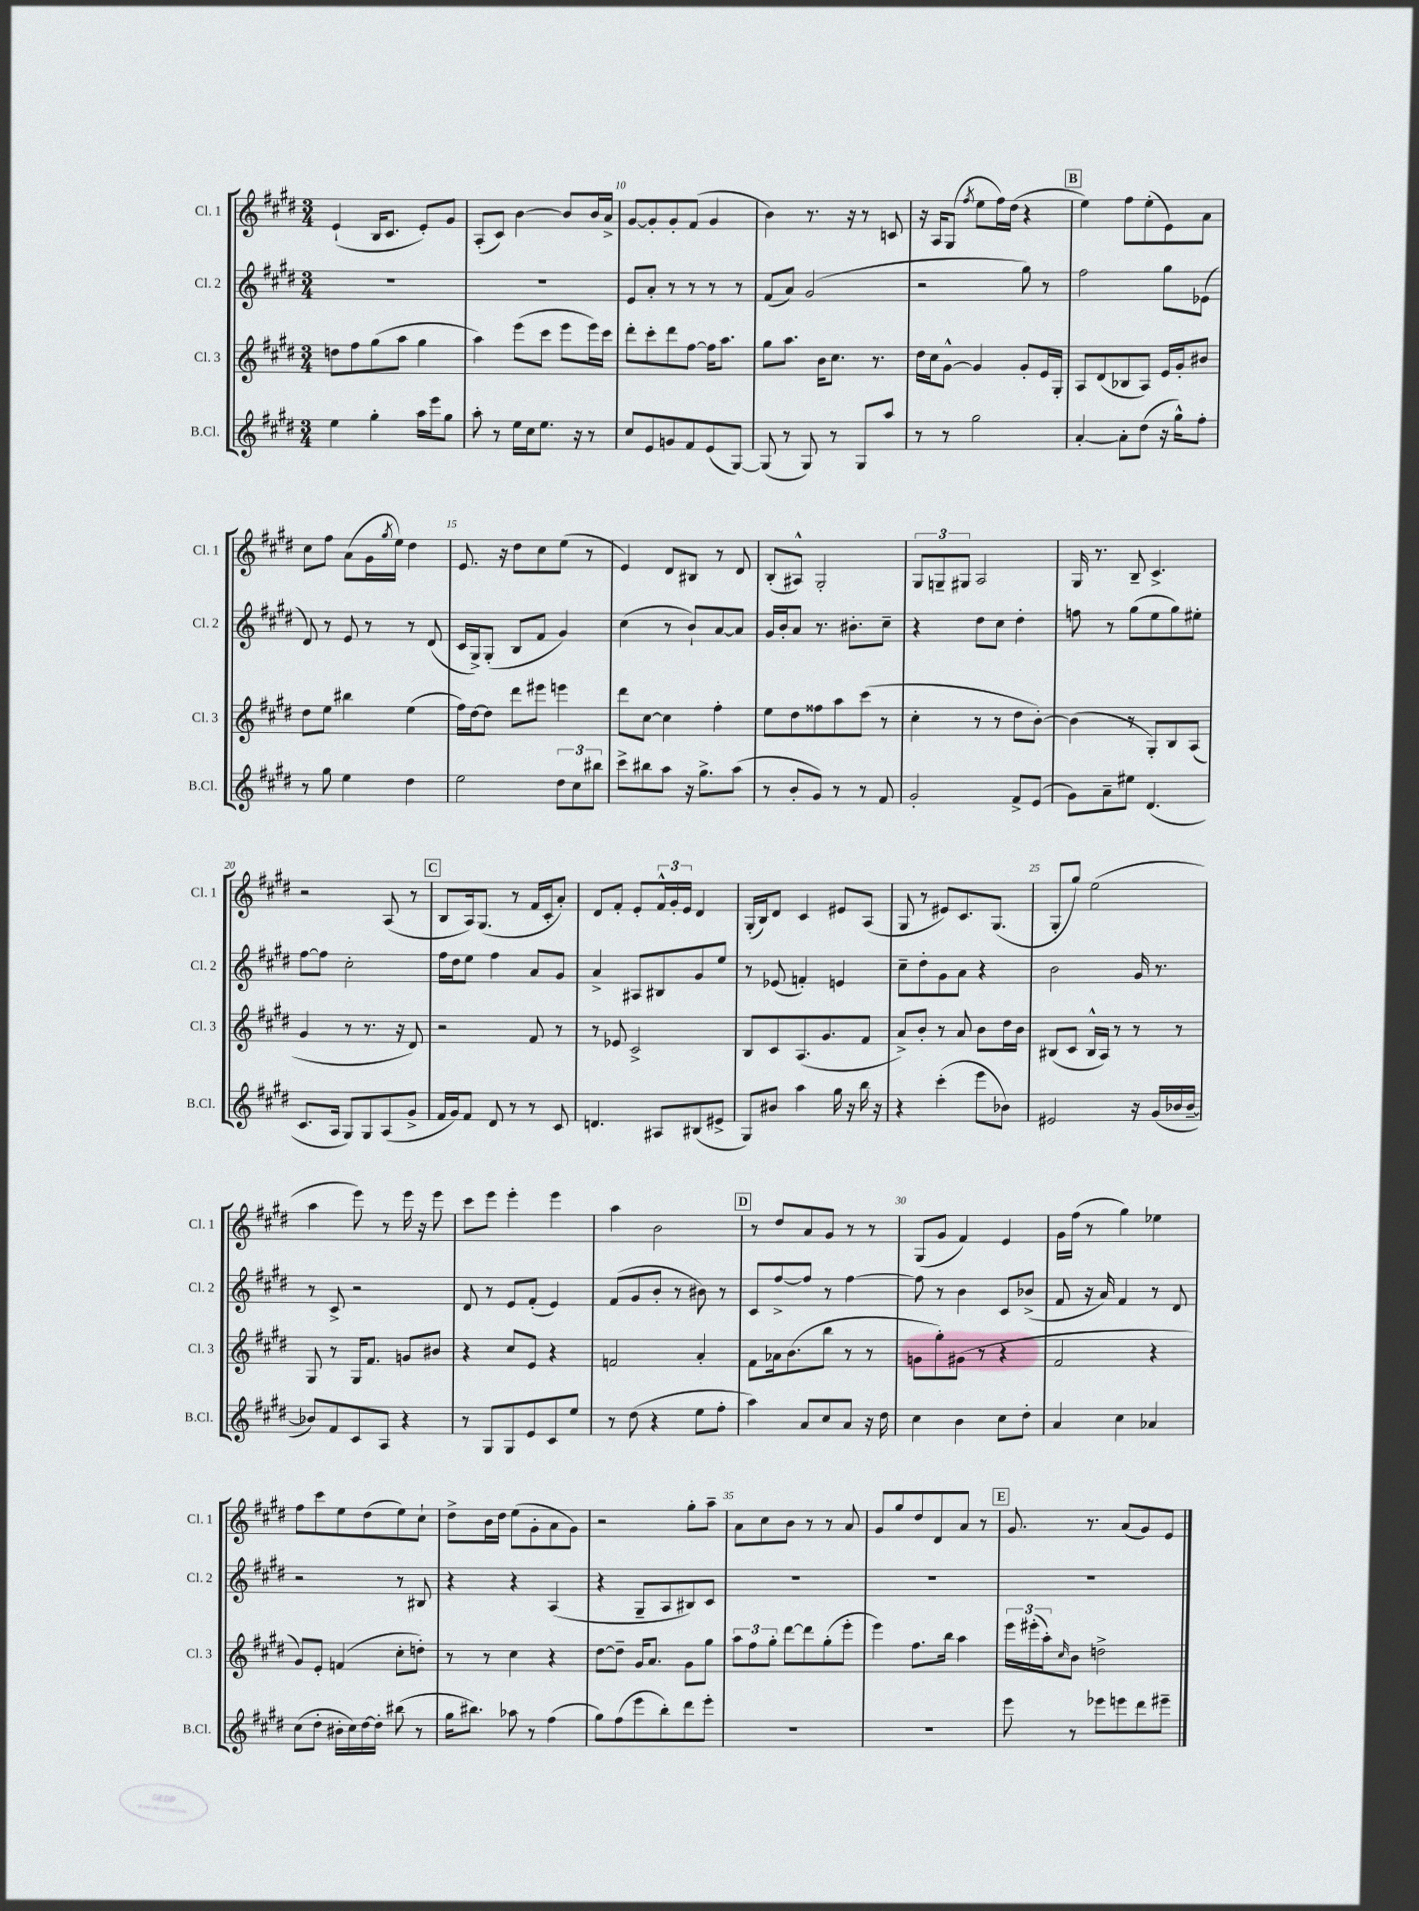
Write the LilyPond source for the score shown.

<<
\new StaffGroup <<
\new Staff = "s0" \with { instrumentName = "Cl. 1" shortInstrumentName = "Cl. 1" } {
    \clef treble \key e \major \numericTimeSignature \time 3/4
    e'4-!( b16 cis'8. e'8-.) gis'8 |
    a8-.( cis'8) b'4~ b'8 b'16 a'16-> |
    gis'8~ gis'8-. gis'8-. fis'8( gis'4 |
    b'4) r8. r16 r8 c'8 |
    r16 a16 gis8( \acciaccatura { fis''8 } e''8 fis''16) dis''16( r4 |
    \mark \markup { \box "B" } e''4) fis''8 e''8-.( e'8) a'8 |
    cis''8 fis''8 a'8( gis'16 \acciaccatura { gis''8 } e''16) dis''4 |
    e'8. r16 dis''8 cis''8 e''8( r8 |
    e'4) dis'8 bis8 r8 dis'8 |
    b8-.( ais8-^) gis2-. |
    \tuplet 3/2 { gis8 g8-- gis8 } a2 |
    gis16 r8. b8-- cis'4.-> |
    r2 a8( r8 |
    \mark \markup { \box "C" } b8 a16) gis8.( r8 fis'16 cis'16-. a'8-.) |
    dis'8 fis'8-. e'8-. \tuplet 3/2 { fis'16-^ gis'16-. e'16 } dis'4 |
    gis16-.( b16) dis'8 cis'4 eis'8 a8( |
    gis8 r8 eis'8) cis'8. gis8.( |
    gis8-. gis''8) e''2( |
    a''4 e'''8) r8 e'''16 r16 e'''8 |
    cis'''8 e'''8 e'''4-. e'''4 |
    a''4 b'2 |
    \mark \markup { \box "D" } r8 dis''8 a'8 gis'8 r8 r8 |
    gis8( gis'8 fis'4) e'4 |
    gis'16 fis''16( r8 gis''4) ees''4 |
    fis''8 cis'''8 e''8 dis''8( e''8) cis''8-! |
    dis''8-> b'16 dis''16 e''8( gis'8-. a'8 gis'8) |
    r2 gis''8-. a''8-- |
    a'8 cis''8 b'8 r8 r8 a'8 |
    gis'8 gis''8 dis''8 dis'8 a'8 r8 |
    \mark \markup { \box "E" } gis'8. r8. a'8( gis'8) e'8 \bar "|." |
}
\new Staff = "s1" \with { instrumentName = "Cl. 2" shortInstrumentName = "Cl. 2" } {
    \clef treble \key e \major \numericTimeSignature \time 3/4
    R2. |
    R2. |
    e'8 a'8-. r8 r8 r8 r8 |
    fis'8( a'8) gis'2( |
    r2 gis''8) r8 |
    \mark \markup { \box "B" } fis''2 gis''8 ees'8( |
    dis'8) r8 e'8 r8 r8 dis'8( |
    cis'16 gis16->) gis8-.( b8 fis'8 gis'4) |
    cis''4( r8 b'8-!) a'8~ a'8 |
    gis'16 b'16-. a'8 r8. bis'8.-. cis''8-- |
    r4 dis''8 cis''8 dis''4-. |
    f''8 r8 gis''8( e''8 gis''8) eis''8-. |
    fis''8~ fis''8 cis''2-. |
    \mark \markup { \box "C" } fis''16 dis''16 e''8 fis''4 a'8 gis'8 |
    a'4-> ais8 bis8 gis'8 e''8 |
    r8 ees'8( f'4-.) e'4 |
    cis''8-- dis''8-. gis'8 a'8 r4 |
    b'2 gis'16 r8. |
    r8 cis'8-> r2 |
    dis'8 r8 e'8 fis'8-.( e'4) |
    fis'8( gis'8 b'8-. r8 bis'8) r8 |
    \mark \markup { \box "D" } cis'8 fis''8~-> fis''8 r8 fis''4~ |
    fis''8 r8 b'4 cis'8 bes'8->( |
    fis'8 r16 a'16) fis'4 r8 dis'8 |
    r2 r8 bis8 |
    r4 r4 a4( |
    r4 gis8-- a8 bis8) cis'8 |
    R2. |
    R2. |
    \mark \markup { \box "E" } R2. \bar "|." |
}
\new Staff = "s2" \with { instrumentName = "Cl. 3" shortInstrumentName = "Cl. 3" } {
    \clef treble \key e \major \numericTimeSignature \time 3/4
    d''8 fis''8 gis''8( a''8 gis''4 |
    a''4) e'''8( cis'''8 e'''8 e'''16) cis'''16 |
    dis'''8-. cis'''8-. dis'''8 fis''8~ fis''16 a''8. |
    gis''8 a''8. b'16 cis''8. r8. |
    dis''16 cis''16 gis'8~-^ gis'4 gis'8-. e'16 gis16-. |
    \mark \markup { \box "B" } a8 dis'8( bes8 a8) e'16 gis'16-. bis'8 |
    dis''8 e''8 bis''4 e''4( |
    fis''16) dis''16~ dis''8 dis'''8 eis'''8 e'''4 |
    dis'''8 cis''8~ cis''4 fis''4-. |
    e''8 dis''8 fisis''8 a''8 cis'''8( r8 |
    cis''4-. r8 r8 dis''8 b'8~-.) |
    b'4( r8 gis8-.) b8 a8( |
    gis'4 r8 r8. r16 dis'8) |
    \mark \markup { \box "C" } r2 fis'8 r8 |
    r8 ees'8 cis'2-> |
    b8 cis'8 a8.( gis'8. fis'8 |
    a'8->) b'8-. r8 a'8 b'8 dis''16 b'16 |
    bis8( cis'8 bis16-^ a16) r8 r8 r8 |
    gis8 r8 gis16 fis'8. g'8 bis'8 |
    r4 cis''8 e'8 r4 |
    f'2 a'4-. |
    \mark \markup { \box "D" } fis'8 aes'16 b'8.( b''8 r8 r8 |
    g'8 gis''8-.) gis'8( r8 r4 |
    fis'2 r4 |
    gis'8) e'8-. f'4( cis''8-. d''8-.) |
    r8 r8 cis''4 r4 |
    dis''8~ dis''8-- gis'16 a'8. gis'8 gis''8 |
    \tuplet 3/2 { a''8 fis''8 gis''8-. } dis'''8~ dis'''8 gis''8-.( e'''8-. |
    e'''4) fis''8. b''16 a''4 |
    \mark \markup { \box "E" } \tuplet 3/2 { e'''16 eis'''16-.( a''16-.) } \grace { cis''16 } b'8 d''2-> \bar "|." |
}
\new Staff = "s3" \with { instrumentName = "B.Cl." shortInstrumentName = "B.Cl." } {
    \clef treble \key e \major \numericTimeSignature \time 3/4
    e''4 gis''4-. a''16 e'''16 gis''8 |
    a''8-. r8 e''16 cis''16 e''8. r16 r8 |
    cis''8 e'8 g'8 fis'8 e'8( gis8~) |
    gis8( r8 gis8) r8 gis8 a''8 |
    r8 r8 gis''2 |
    \mark \markup { \box "B" } a'4~-. a'8-. dis''8( r16 gis''16-^) fis''8-. |
    r8 gis''8 e''4 dis''4 |
    e''2 \tuplet 3/2 { dis''8 cis''8 bis''8 } |
    cis'''8-> bis''8 a''8 r16 gis''8.-> a''8( |
    r8 b'8-. gis'8) r8 r8 fis'8 |
    gis'2-. fis'8-> e'8( |
    gis'8) a'8-- eis''8 dis'4.( |
    cis'8. a16 gis8) gis8 a8( gis'8-> |
    \mark \markup { \box "C" } fis'16 gis'16) fis'8 dis'8 r8 r8 cis'8 |
    d'4. ais8 bis8( eis'8-> |
    gis8) bis'8 a''4 gis''16 r16 b''16 r16 |
    r4 cis'''4-.( e'''8 bes'8) |
    eis'2 r16 gis'16( bes'16 bes'16~-- |
    bes'8) fis'8 cis'8 a8 r4 |
    r8 gis8 gis8 e'8 cis'8 e''8 |
    r8 dis''8( r4 e''8 fis''8-. |
    \mark \markup { \box "D" } a''4) a'8 cis''8 a'8 r16 dis''16 |
    cis''4 b'4 cis''8 dis''8-. |
    a'4 cis''4 aes'4 |
    cis''8( dis''8-. bis'16-. cis''16) dis''16~ dis''16-. bis''8( r8 |
    gis''16 bis''8.) aes''8 r8 fis''4( |
    gis''8) fis''8( e'''8 b''8-.) dis'''8 e'''8-. |
    R2. |
    R2. |
    \mark \markup { \box "E" } e'''8 r8 ees'''8 e'''8 dis'''8 eis'''8-- \bar "|." |
}
>>
>>
\layout { \context { \Score currentBarNumber = #8 \override BarNumber.break-visibility = ##(#f #t #t) barNumberVisibility = #(every-nth-bar-number-visible 5) } }
